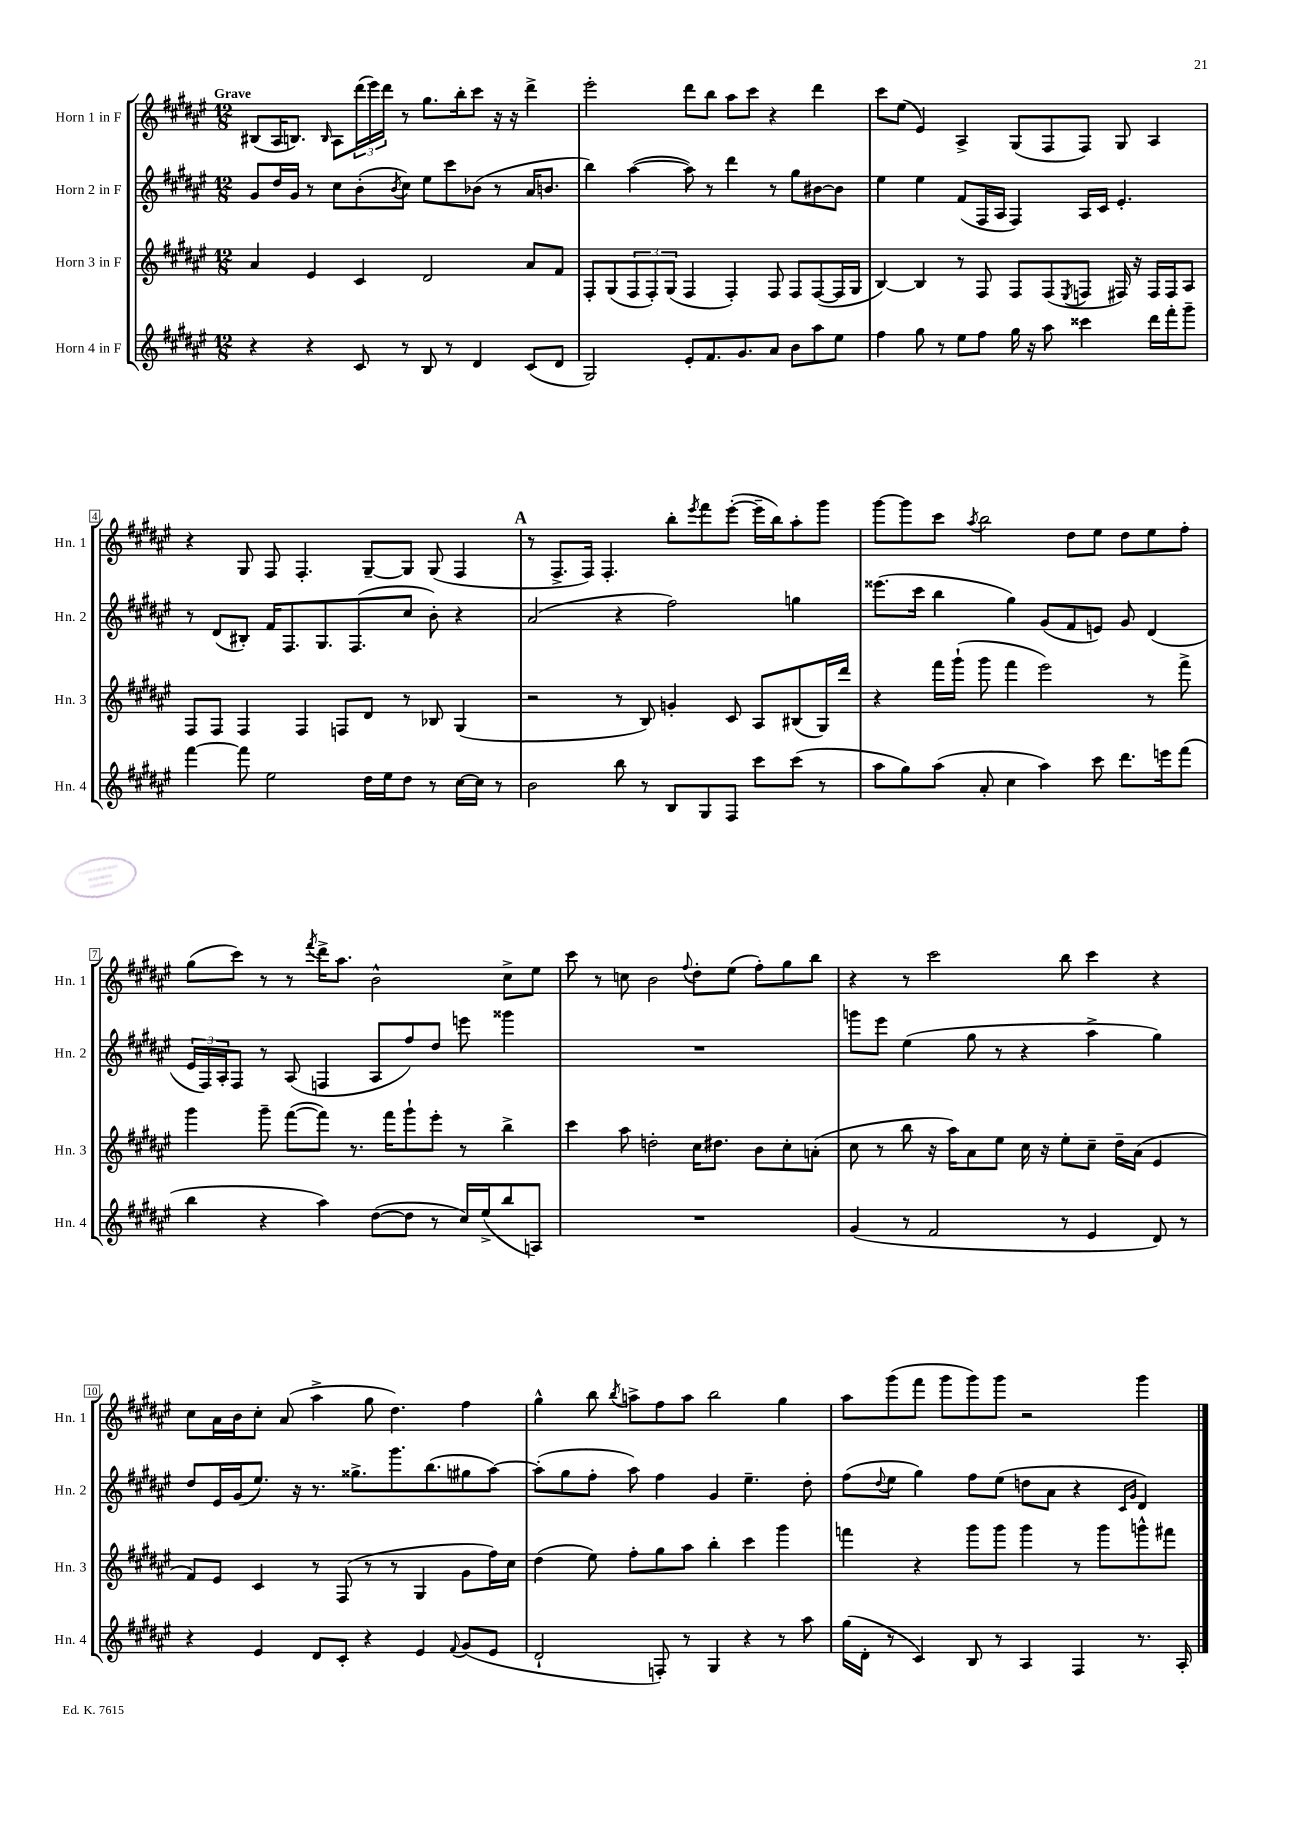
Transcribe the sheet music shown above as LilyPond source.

<<
\new StaffGroup <<
\new Staff = "s0" \with { instrumentName = "Horn 1 in F" shortInstrumentName = "Hn. 1" } {
    \clef treble \key fis \major \numericTimeSignature \time 12/8 \tempo "Grave"
    bis8( ais16 b8.) \grace { b16 } ais8 \tuplet 3/2 { dis'''16( eis'''16) dis'''16 } r8 gis''8. b''16-. cis'''8 r16 r16 dis'''4-> |
    eis'''2-. dis'''8 b''8 ais''8 cis'''8 r4 dis'''4 |
    cis'''8 eis''8( eis'4) ais4-> gis8( fis8 fis8) gis8 ais4 |
    r4 gis8 fis8 fis4.-. gis8~-- gis8 gis8( fis4 |
    \mark \markup { \bold "A" } r8 fis8.-> fis16) fis4.-. b''8-. \acciaccatura { eis'''8 } fis'''8 eis'''8~-.( eis'''16-- b''16) ais''8-. gis'''8 |
    gis'''8~ gis'''8 cis'''8 \acciaccatura { ais''8 } b''2 dis''8 eis''8 dis''8 eis''8 fis''8-. |
    gis''8( cis'''8) r8 r8 \acciaccatura { fis'''8 } dis'''16-> ais''8. b'2-^ cis''8-> eis''8 |
    cis'''8 r8 c''8 b'2 \appoggiatura { fis''8 } dis''8-. eis''8( fis''8-.) gis''8 b''8 |
    r4 r8 cis'''2 b''8 cis'''4 r4 |
    cis''8 ais'16 b'16 cis''8-. ais'8( ais''4-> gis''8 dis''4.) fis''4 |
    gis''4-^ b''8 \acciaccatura { b''8 } a''8-> fis''8 a''8 b''2 gis''4 |
    ais''8 gis'''8( fis'''8 gis'''8 gis'''8) gis'''8 r2 gis'''4 \bar "|." |
}
\new Staff = "s1" \with { instrumentName = "Horn 2 in F" shortInstrumentName = "Hn. 2" } {
    \clef treble \key fis \major \numericTimeSignature \time 12/8
    gis'8 dis''16 gis'16 r8 cis''8 b'8-.( \acciaccatura { b'8 } cis''8) eis''8 cis'''8 bes'8( r8 ais'16 b'8. |
    b''4) ais''4~( ais''8) r8 dis'''4 r8 gis''8 bis'8~ bis'8 |
    eis''4 eis''4 fis'8( fis16 ais16 fis4) ais16 cis'16 eis'4.-. |
    r8 dis'8( bis8-.) fis'16 fis8. gis8. fis8.( cis''8 b'8-.) r4 |
    \mark \markup { \bold "A" } ais'2( r4 fis''2) g''4 |
    eisis'''8.( cis'''16 b''4 gis''4) gis'8( fis'8 e'8) gis'8 dis'4( |
    \tuplet 3/2 { eis'16 fis16) ais16-. } fis8 r8 ais8( f4 ais8 fis''8) dis''8 e'''8 gisis'''4 |
    R1. |
    g'''8 eis'''8 eis''4( gis''8 r8 r4 ais''4-> gis''4) |
    dis''8 eis'16 gis'16( eis''8.) r16 r8. gisis''8.-> gis'''8. b''8.( gis''8 ais''8~) |
    ais''8-.( gis''8 fis''8-. ais''8) fis''4 gis'4 eis''4.-- dis''8-. |
    fis''8( \appoggiatura { dis''8 } eis''8 gis''4) fis''8 eis''8( d''8 ais'8 r4 \grace { cis'16 gis'16 } dis'4) \bar "|." |
}
\new Staff = "s2" \with { instrumentName = "Horn 3 in F" shortInstrumentName = "Hn. 3" } {
    \clef treble \key fis \major \numericTimeSignature \time 12/8
    ais'4 eis'4 cis'4 dis'2 ais'8 fis'8 |
    fis8-. gis8( \tuplet 3/2 { fis8 fis8-.) gis8( } fis4 fis4-.) fis8 fis8 fis8~( fis16 gis16 |
    b4~) b4 r8 fis8 fis8 fis8( \acciaccatura { eis8 } f8 fis16) r16 fis16 fis16 ais8 |
    fis8 fis8 fis4 fis4 f8 dis'8 r8 bes8 gis4( |
    \mark \markup { \bold "A" } r2 r8 b8) g'4-. cis'8 ais8 bis8( gis16) dis'''16 |
    r4 fis'''16 gis'''16-!( gis'''8 fis'''4 eis'''2) r8 fis'''8-> |
    gis'''4 gis'''8-- fis'''8~( fis'''8) r8. fis'''16 gis'''8-! eis'''8-. r8 b''4-> |
    cis'''4 ais''8 d''2-. cis''16 dis''8. b'8 cis''8-. a'8-.( |
    cis''8 r8 b''8 r16 ais''16) ais'8 eis''8 cis''16 r16 eis''8-. cis''8-- dis''16-- ais'16( eis'4 |
    fis'8) eis'8 cis'4 r8 fis8( r8 r8 gis4 gis'8 fis''16) cis''16 |
    dis''4( eis''8) fis''8-. gis''8 ais''8 b''4-. cis'''4 gis'''4 |
    f'''4 r4 gis'''8 gis'''8 gis'''4 r8 gis'''8 g'''8-^ fis'''8 \bar "|." |
}
\new Staff = "s3" \with { instrumentName = "Horn 4 in F" shortInstrumentName = "Hn. 4" } {
    \clef treble \key fis \major \numericTimeSignature \time 12/8
    r4 r4 cis'8 r8 b8 r8 dis'4 cis'8( dis'8 |
    gis2) eis'8-. fis'8. gis'8. ais'8 b'8 ais''8 eis''8 |
    fis''4 gis''8 r8 eis''8 fis''8 gis''16 r16 ais''8 cisis'''4 dis'''16 fis'''16-. gis'''8-- |
    fis'''4~ fis'''8 eis''2 dis''16 eis''16 dis''8 r8 cis''16~ cis''16 r8 |
    \mark \markup { \bold "A" } b'2 b''8 r8 b8 gis8 fis8 cis'''8 cis'''8( r8 |
    ais''8 gis''8) ais''8( ais'8-. cis''4 ais''4) cis'''8 dis'''8. e'''16 fis'''8( |
    b''4 r4 ais''4) dis''8~( dis''8 r8 cis''16) eis''16->( b''8 a8) |
    R1. |
    gis'4( r8 fis'2 r8 eis'4 dis'8) r8 |
    r4 eis'4 dis'8 cis'8-. r4 eis'4 \appoggiatura { fis'8 } gis'8( eis'8 |
    dis'2-! f8-.) r8 gis4 r4 r8 ais''8 |
    gis''16( dis'16-. r8 cis'4) b8 r8 ais4 fis4 r8. ais16-. \bar "|." |
}
>>
>>
\layout { \context { \Score \override BarNumber.stencil = #(make-stencil-boxer 0.1 0.3 ly:text-interface::print) } }
